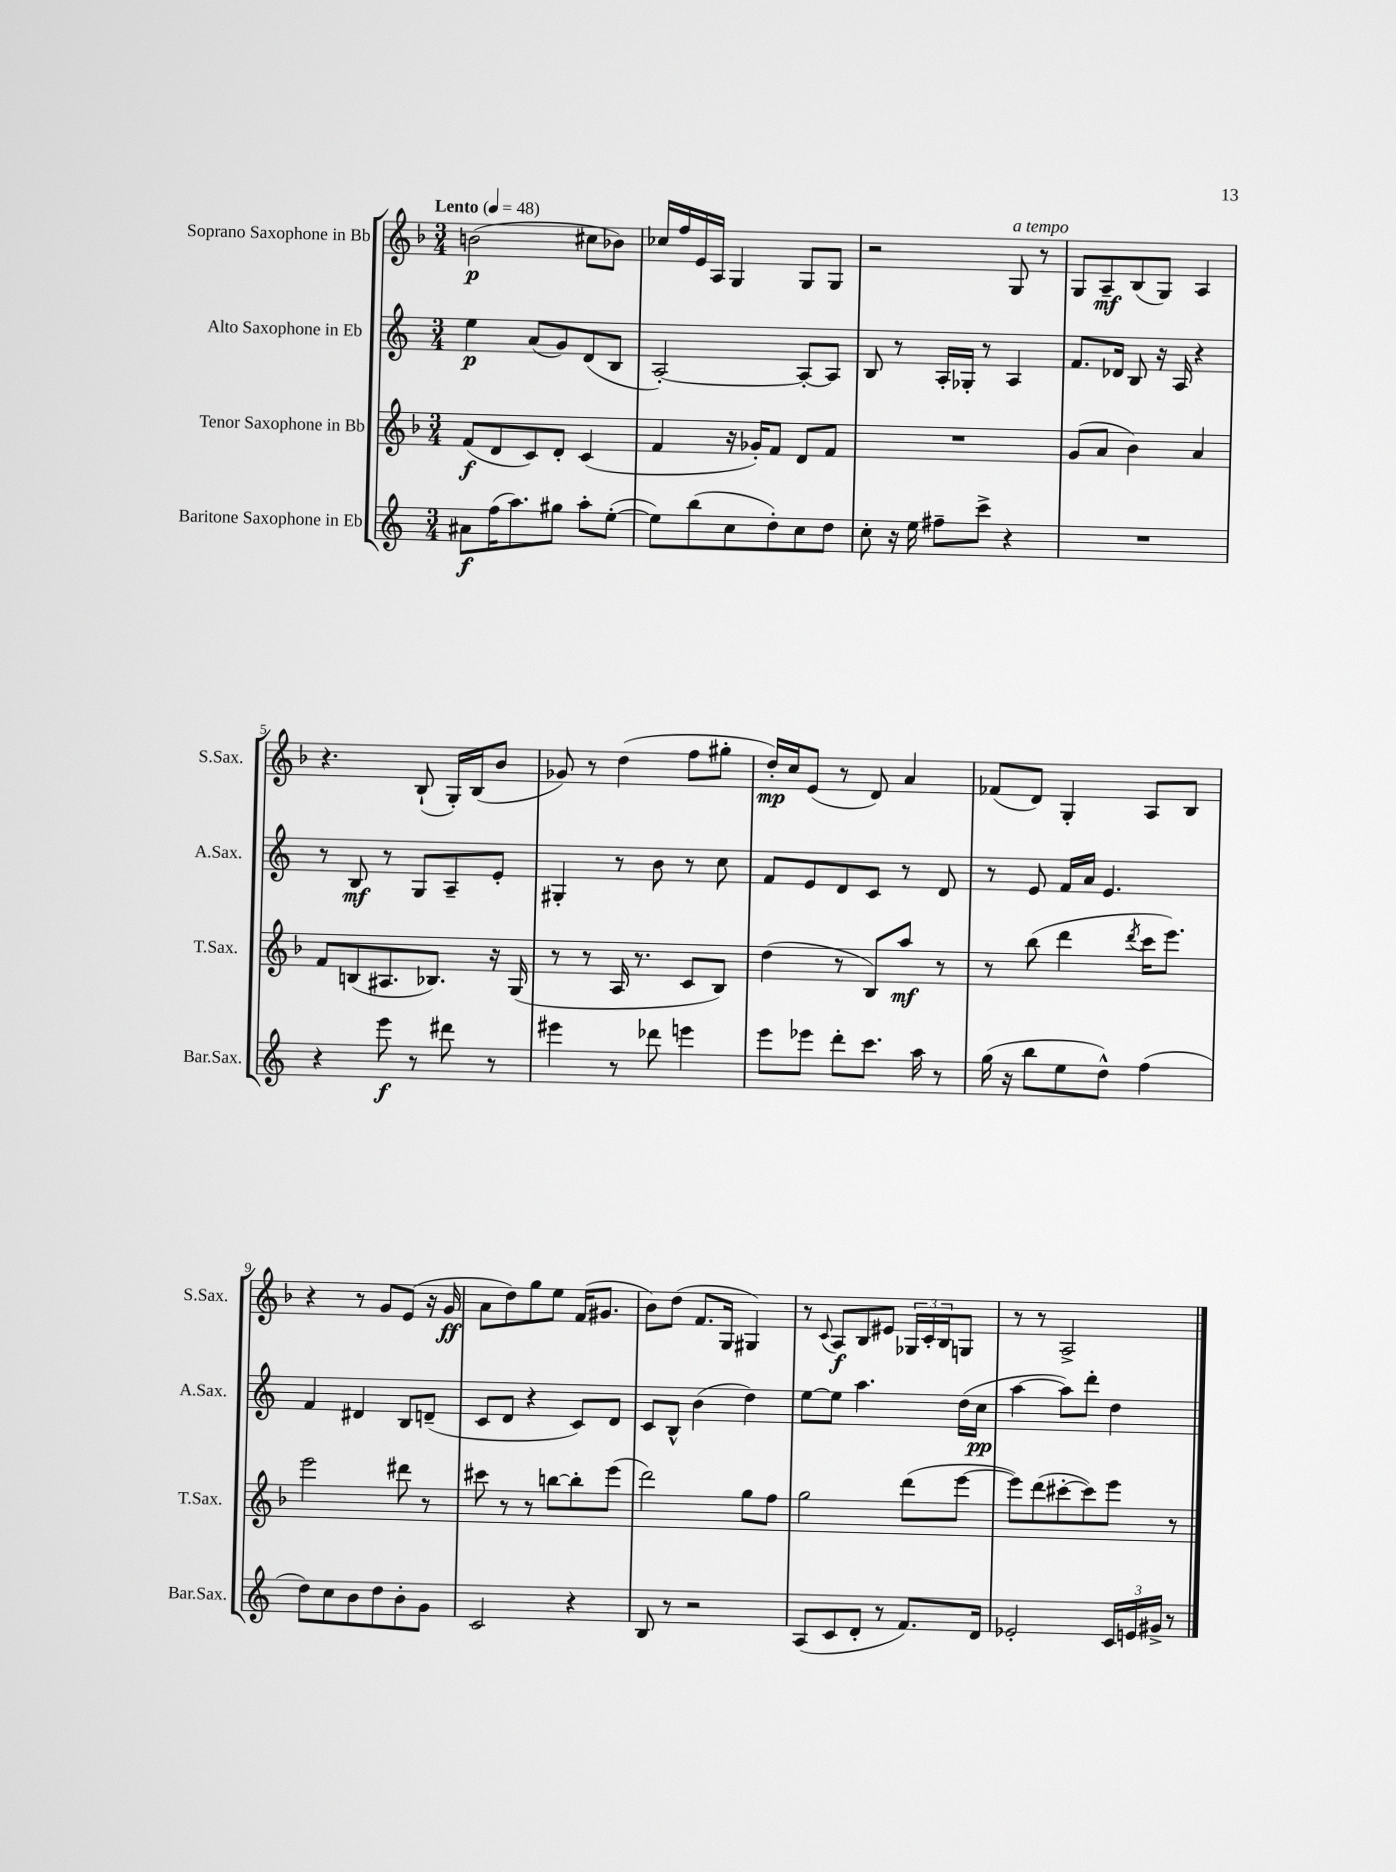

**kern	**dynam	**kern	**dynam	**kern	**dynam	**kern	**dynam
*part4	*part4	*part3	*part3	*part2	*part2	*part1	*part1
*staff4	*staff4	*staff3	*staff3	*staff2	*staff2	*staff1	*staff1
*I"Baritone Saxophone in Eb	*	*I"Tenor Saxophone in Bb	*	*I"Alto Saxophone in Eb	*	*I"Soprano Saxophone in Bb	*
*I'Bar.Sax.	*	*I'T.Sax.	*	*I'A.Sax.	*	*I'S.Sax.	*
*clefG2	*	*clefG2	*	*clefG2	*	*clefG2	*
*k[]	*	*k[b-]	*	*k[]	*	*k[b-]	*
*M3/4	*	*M3/4	*	*M3/4	*	*M3/4	*
*MM48	*	*MM48	*	*MM48	*	*MM48	*
=1	=1	=1	=1	=1	=1	=1	=1
!	!	!	!	!	!	!LO:TX:a:B:t=Lento	!
8a#X\L	f	(8f/L	f	4ee\	p	(2bn\	p
(16ff\K	.	8d/	.	.	.	.	.
8.aa\)	.	.	.	.	.	.	.
.	.	8c/)	.	(8a/L	.	.	.
8gg#X\J	.	8d'/J	.	8g/)	.	.	.
8aa'\L	.	(4c/	.	(8d/	.	8cc#X\L	.
([8ee'\J	.	.	.	8B/J	.	8b-X\J)	.
=2	=2	=2	=2	=2	=2	=2	=2
8ee\L])	.	4f/	.	[2A'/)	.	16cc-X/LL	.
.	.	.	.	.	.	16ff/	.
(8bb\	.	.	.	.	.	16e/	.
.	.	.	.	.	.	16A/JJ	.
8cc\	.	16r	.	.	.	4G/	.
.	.	16g-X'/KL)	.	.	.	.	.
8dd'\)	.	8f/J	.	.	.	.	.
8cc\	.	8d/L	.	8A'/L_	.	8G/L	.
8dd\J	.	8f/J	.	8A/J]	.	8G/J	.
=3	=3	=3	=3	=3	=3	=3	=3
8cc'\	.	2.r	.	8B/	.	2r	.
16r	.	.	.	8r	.	.	.
16ee\	.	.	.	.	.	.	.
8ff#X~\L	.	.	.	16A'/LL	.	.	.
.	.	.	.	16G-X'/JJ	.	.	.
8ccc^\J	.	.	.	8r	.	.	.
!	!	!	!	!	!	!LO:TX:a:i:t=a tempo	!
4r	.	.	.	4A/	.	8G/	.
.	.	.	.	.	.	8r	.
=4	=4	=4	=4	=4	=4	=4	=4
2.r	.	(8g/L	.	8.f/L	.	8G/L	.
.	.	8a/J	.	.	.	8A~/	mf
.	.	.	.	16d-X/Jk	.	.	.
.	.	4b-\)	.	8B/	.	(8B-/	.
.	.	.	.	16r	.	8G/J)	.
.	.	.	.	16A/	.	.	.
.	.	4a/	.	4r	.	4A/	.
!!LO:LB:g=z
=5	=5	=5	=5	=5	=5	=5	=5
4r	.	8f/L	.	8r	.	4.r	.
.	.	(8Bn/	.	8B/	mf	.	.
8eee\	f	8.A#X/	.	8r	.	.	.
8r	.	.	.	8G/L	.	(8B-`/	.
.	.	8.B-X/J)	.	.	.	.	.
8ddd#X\	.	.	.	8A~/	.	16G'/LL)	.
.	.	.	.	.	.	(16B-/J	.
8r	.	16r	.	8e'/J	.	8b-/J	.
.	.	(16G/	.	.	.	.	.
=6	=6	=6	=6	=6	=6	=6	=6
4eee#X\	.	8r	.	4G#X'/	.	8g-X/)	.
.	.	8r	.	.	.	8r	.
8r	.	16A/	.	8r	.	(4dd\	.
.	.	8.r	.	.	.	.	.
8ddd-X\	.	.	.	8b\	.	.	.
4eeen\	.	8c/L	.	8r	.	8ff\L	.
.	.	8B-/J)	.	8cc\	.	8gg#X'\J	.
=7	=7	=7	=7	=7	=7	=7	=7
8eee\L	.	(4dd\	.	8f/L	.	16dd'/LL)	mp
.	.	.	.	.	.	16cc/J	.
8eee-X\J	.	.	.	8e/	.	(8e/J	.
8ddd'\L	.	8r	.	8d/	.	8r	.
8.ccc\J	.	8B-/L)	.	8c/J	.	8d/)	.
.	.	8aa/J	mf	8r	.	4a/	.
16aa\	.	.	.	.	.	.	.
8r	.	8r	.	8d/	.	.	.
=8	=8	=8	=8	=8	=8	=8	=8
(16gg\	.	8r	.	8r	.	(8f-X/L	.
16r	.	.	.	.	.	.	.
8bb\L	.	(8bb-\	.	8e/	.	8d/J)	.
8ee\	.	4ddd\	.	16f/LL	.	4G'/	.
.	.	.	.	16a/JJ	.	.	.
8dd^^\J)	.	.	.	4.e/	.	.	.
.	.	8qddd/	.	.	.	.	.
(4ff\	.	16ccc\KL	.	.	.	8A/L	.
.	.	8.eee\J)	.	.	.	.	.
.	.	.	.	.	.	8B-/J	.
!!LO:LB:g=z
=9	=9	=9	=9	=9	=9	=9	=9
8dd\L)	.	2eee\	.	4f/	.	4r	.
8cc\	.	.	.	.	.	.	.
8b\	.	.	.	4d#X/	.	8r	.
8dd\	.	.	.	.	.	8g/L	.
8b'\	.	8ddd#X\	.	8B/L	.	(8e/J	.
8g\J	.	8r	.	(8dn~/J	.	16r	.
.	.	.	.	.	.	16g/	ff
=10	=10	=10	=10	=10	=10	=10	=10
2c/	.	8ccc#X\	.	8c/L	.	8a\L	.
.	.	8r	.	8d/J	.	8dd\)	.
.	.	8r	.	4r	.	8gg\	.
.	.	[8bbn\L	.	.	.	8ee\J	.
4r	.	8bb'\]	.	8c/L)	.	(16f/KL	.
.	.	.	.	.	.	8.g#X/J	.
.	.	(8eee\J	.	8d/J	.	.	.
=11	=11	=11	=11	=11	=11	=11	=11
8B/	.	2ddd\)	.	8c/L	.	8b-\L)	.
8r	.	.	.	8B^^/J	.	(8dd\J	.
2r	.	.	.	(4b\	.	8.f/L	.
.	.	.	.	.	.	16G/Jk	.
.	.	8gg\L	.	4dd\)	.	4G#X/)	.
.	.	8ff\J	.	.	.	.	.
=12	=12	=12	=12	=12	=12	=12	=12
(8A/L	.	2gg\	.	[8ee\L	.	8r	.
.	.	.	.	.	.	8qqc/	.
8c/	.	.	.	8ee\J]	.	8A/L	f
8d'/J	.	.	.	4.aa\	.	8B-/	.
8r	.	.	.	.	.	8e#X/J	.
8.f/L)	.	(8ddd\L	.	.	.	24G-X/LL	.
.	.	.	.	.	.	24c'/	.
.	.	.	.	.	.	24B-/J	.
.	.	[8eee\J	.	(16dd\LL	.	8Gn/J	.
16d/Jk	.	.	.	16cc\JJ	pp	.	.
=13	=13	=13	=13	=13	=13	=13	=13
2e-X'/	.	8eee\L])	.	[4aa\	.	8r	.
.	.	(8ddd\	.	.	.	8r	.
.	.	[8ccc#X'\	.	8aa\L])	.	2A^/	.
.	.	8ccc#\])	.	8ddd'\J	.	.	.
24c/LL	.	8eee\J	.	4dd\	.	.	.
24en/	.	.	.	.	.	.	.
24g#X^/JJ	.	.	.	.	.	.	.
8r	.	8r	.	.	.	.	.
==	==	==	==	==	==	==	==
*-	*-	*-	*-	*-	*-	*-	*-
